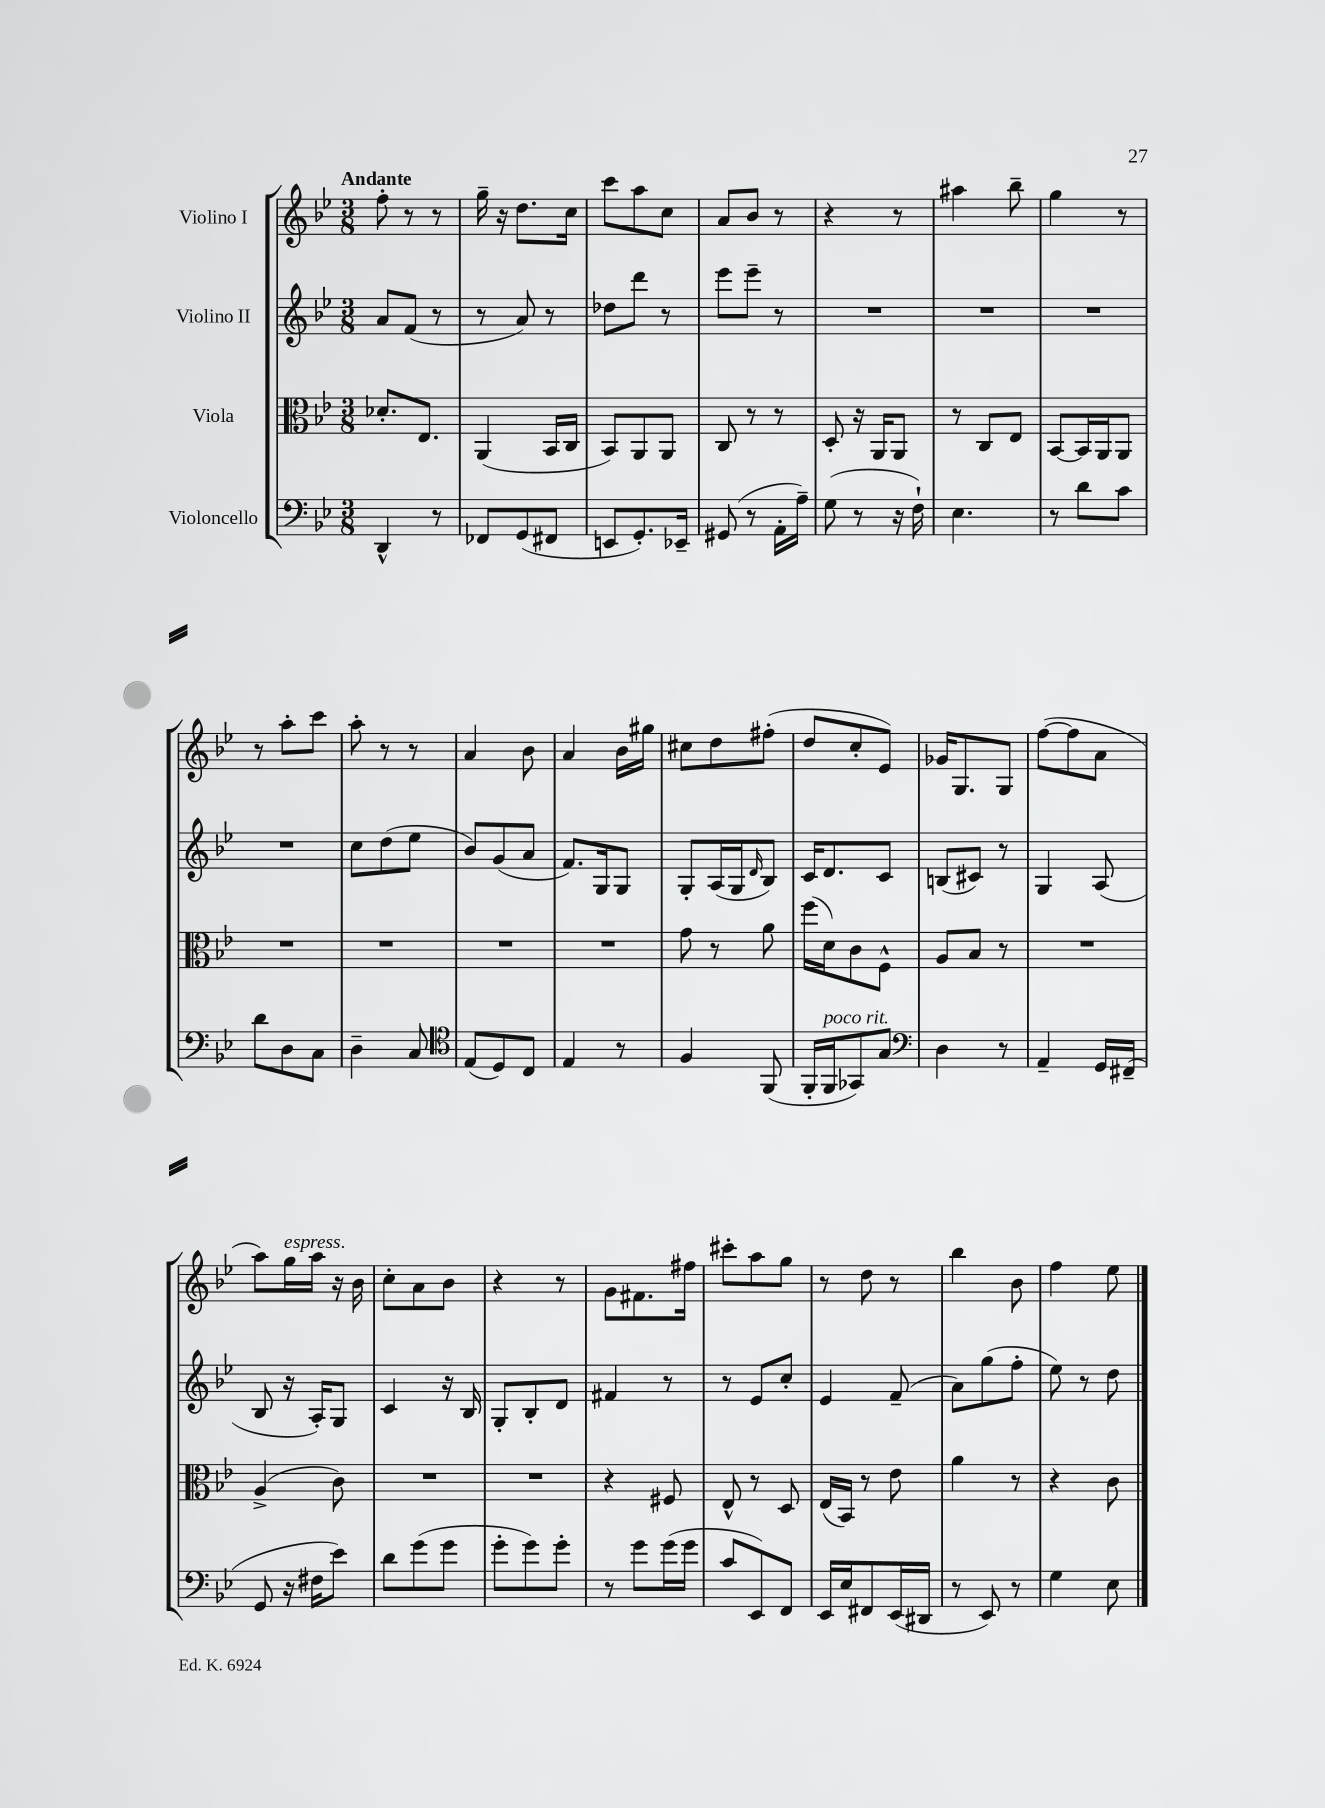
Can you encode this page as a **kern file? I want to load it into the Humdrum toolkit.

**kern	**kern	**kern	**kern
*staff4	*staff3	*staff2	*staff1
*clefF4	*clefC3	*clefG2	*clefG2
*k[b-e-]	*k[b-e-]	*k[b-e-]	*k[b-e-]
*M3/8	*M3/8	*M3/8	*M3/8
4DD^^/	8.d-'/L	8a/L	8ff'\
.	.	(8f/J	8r
.	8.E-/J	.	.
8r	.	8r	8r
=	=	=	=
8FF-/L	(4AA/	8r	16gg~\
.	.	.	16r
(8GG/	.	8a/)	8.dd\L
8FF#/J	16BB-/LL	8r	.
.	16C/JJ	.	16cc\Jk
=	=	=	=
8EE/L	8BB-/L)	8dd-\L	8ccc\L
8.GG'/)	8AA/	8ddd\J	8aa\
.	8AA/J	8r	8cc\J
16EE-~/Jk	.	.	.
=	=	=	=
(8GG#/	8C/	8eee-\L	8a/L
8r	8r	8eee-~\J	8b-/J
16AA'\LL	8r	8r	8r
16A~\JJ)	.	.	.
=	=	=	=
(8G\	8D'/	4.r	4r
8r	16r	.	.
.	16AA/LK	.	.
16r	8AA/J	.	8r
16F`\)	.	.	.
=	=	=	=
4.E-\	8r	4.r	4aa#\
.	8C/L	.	.
.	8E-/J	.	8bb-~\
=	=	=	=
8r	[8BB-/L	4.r	4gg\
8d\L	16BB-/]L	.	.
.	16AA/J	.	.
8c\J	8AA/J	.	8r
=	=	=	=
8d\L	4.r	4.r	8r
8D\	.	.	8aa'\L
8C\J	.	.	8ccc\J
=	=	=	=
4D~\	4.r	8cc\L	8aa'\
.	.	(8dd\	8r
8C/	.	8ee-\J	8r
=	=	=	=
*clefC4	*	*	*
(8E-/L	4.r	8b-/L)	4a/
8D/)	.	(8g/	.
8C/J	.	8a/J	8b-\
=	=	=	=
4E-/	4.r	8.f/L)	4a/
.	.	16G/k	.
8r	.	8G/J	16b-\LL
.	.	.	16gg#\JJ
=	=	=	=
4F/	8g\	8G'/L	8cc#\L
.	8r	(16A/L	8dd\
.	.	16G/J	.
.	.	16qqd/	.
(8FF/	8a\	8B-/J)	(8ff#'\J
=	=	=	=
16FF'/LL	(16ff\LL	16c/LK	8dd/L
16FF/J	16d\J)	8.d/	.
8GG-/)	8c\	.	8cc'/
8G/J	8F^^\J	8c/J	8e-/J)
=	=	=	=
*clefF4	*	*	*
4D\	8A/L	(8B/L	16g-/LK
.	.	.	8.G/
.	8B-/J	8c#/J)	.
8r	8r	8r	8G/J
=	=	=	=
4AA~/	4.r	4G/	([8ff\L
.	.	.	8ff\]
16GG/LL	.	(8A/	8a\J
(16FF#~/JJ	.	.	.
=	=	=	=
8GG/	(4A^/	8B-/	8aa\L)
16r	.	16r	16gg\L
16F#\LK	.	16A'/LK)	16aa\JJ
8e-\J)	8c\)	8G/J	16r
.	.	.	16b-\
=	=	=	=
8d\L	4.r	4c/	8cc'\L
(8g\	.	.	8a\
8g\J	.	16r	8b-\J
.	.	16B-/	.
=	=	=	=
8g'\L	4.r	8G'/L	4r
8g\)	.	8B-'/	.
8g'\J	.	8d/J	8r
=	=	=	=
8r	4r	4f#/	8g\L
8g\L	.	.	8.f#\
(16g\L	8F#/	8r	.
16g\JJ	.	.	16ff#\Jk
=	=	=	=
8c/L	8E-^^/	8r	8ccc#'\L
8EE-/)	8r	8e-/L	8aa\
8FF/J	8D/	8cc'/J	8gg\J
=	=	=	=
16EE-/LL	(16E-/LL	4e-/	8r
16E-/J	16BB-/JJ)	.	.
8FF#/	8r	.	8dd\
(16EE-/L	8e-\	(8f~/	8r
16DD#/JJ	.	.	.
=	=	=	=
8r	4a\	8a\L)	4bb-\
8EE-/)	.	(8gg\	.
8r	8r	8ff'\J	8b-\
=	=	=	=
4G\	4r	8ee-\)	4ff\
.	.	8r	.
8E-\	8c\	8dd\	8ee-\
==	==	==	==
*-	*-	*-	*-
